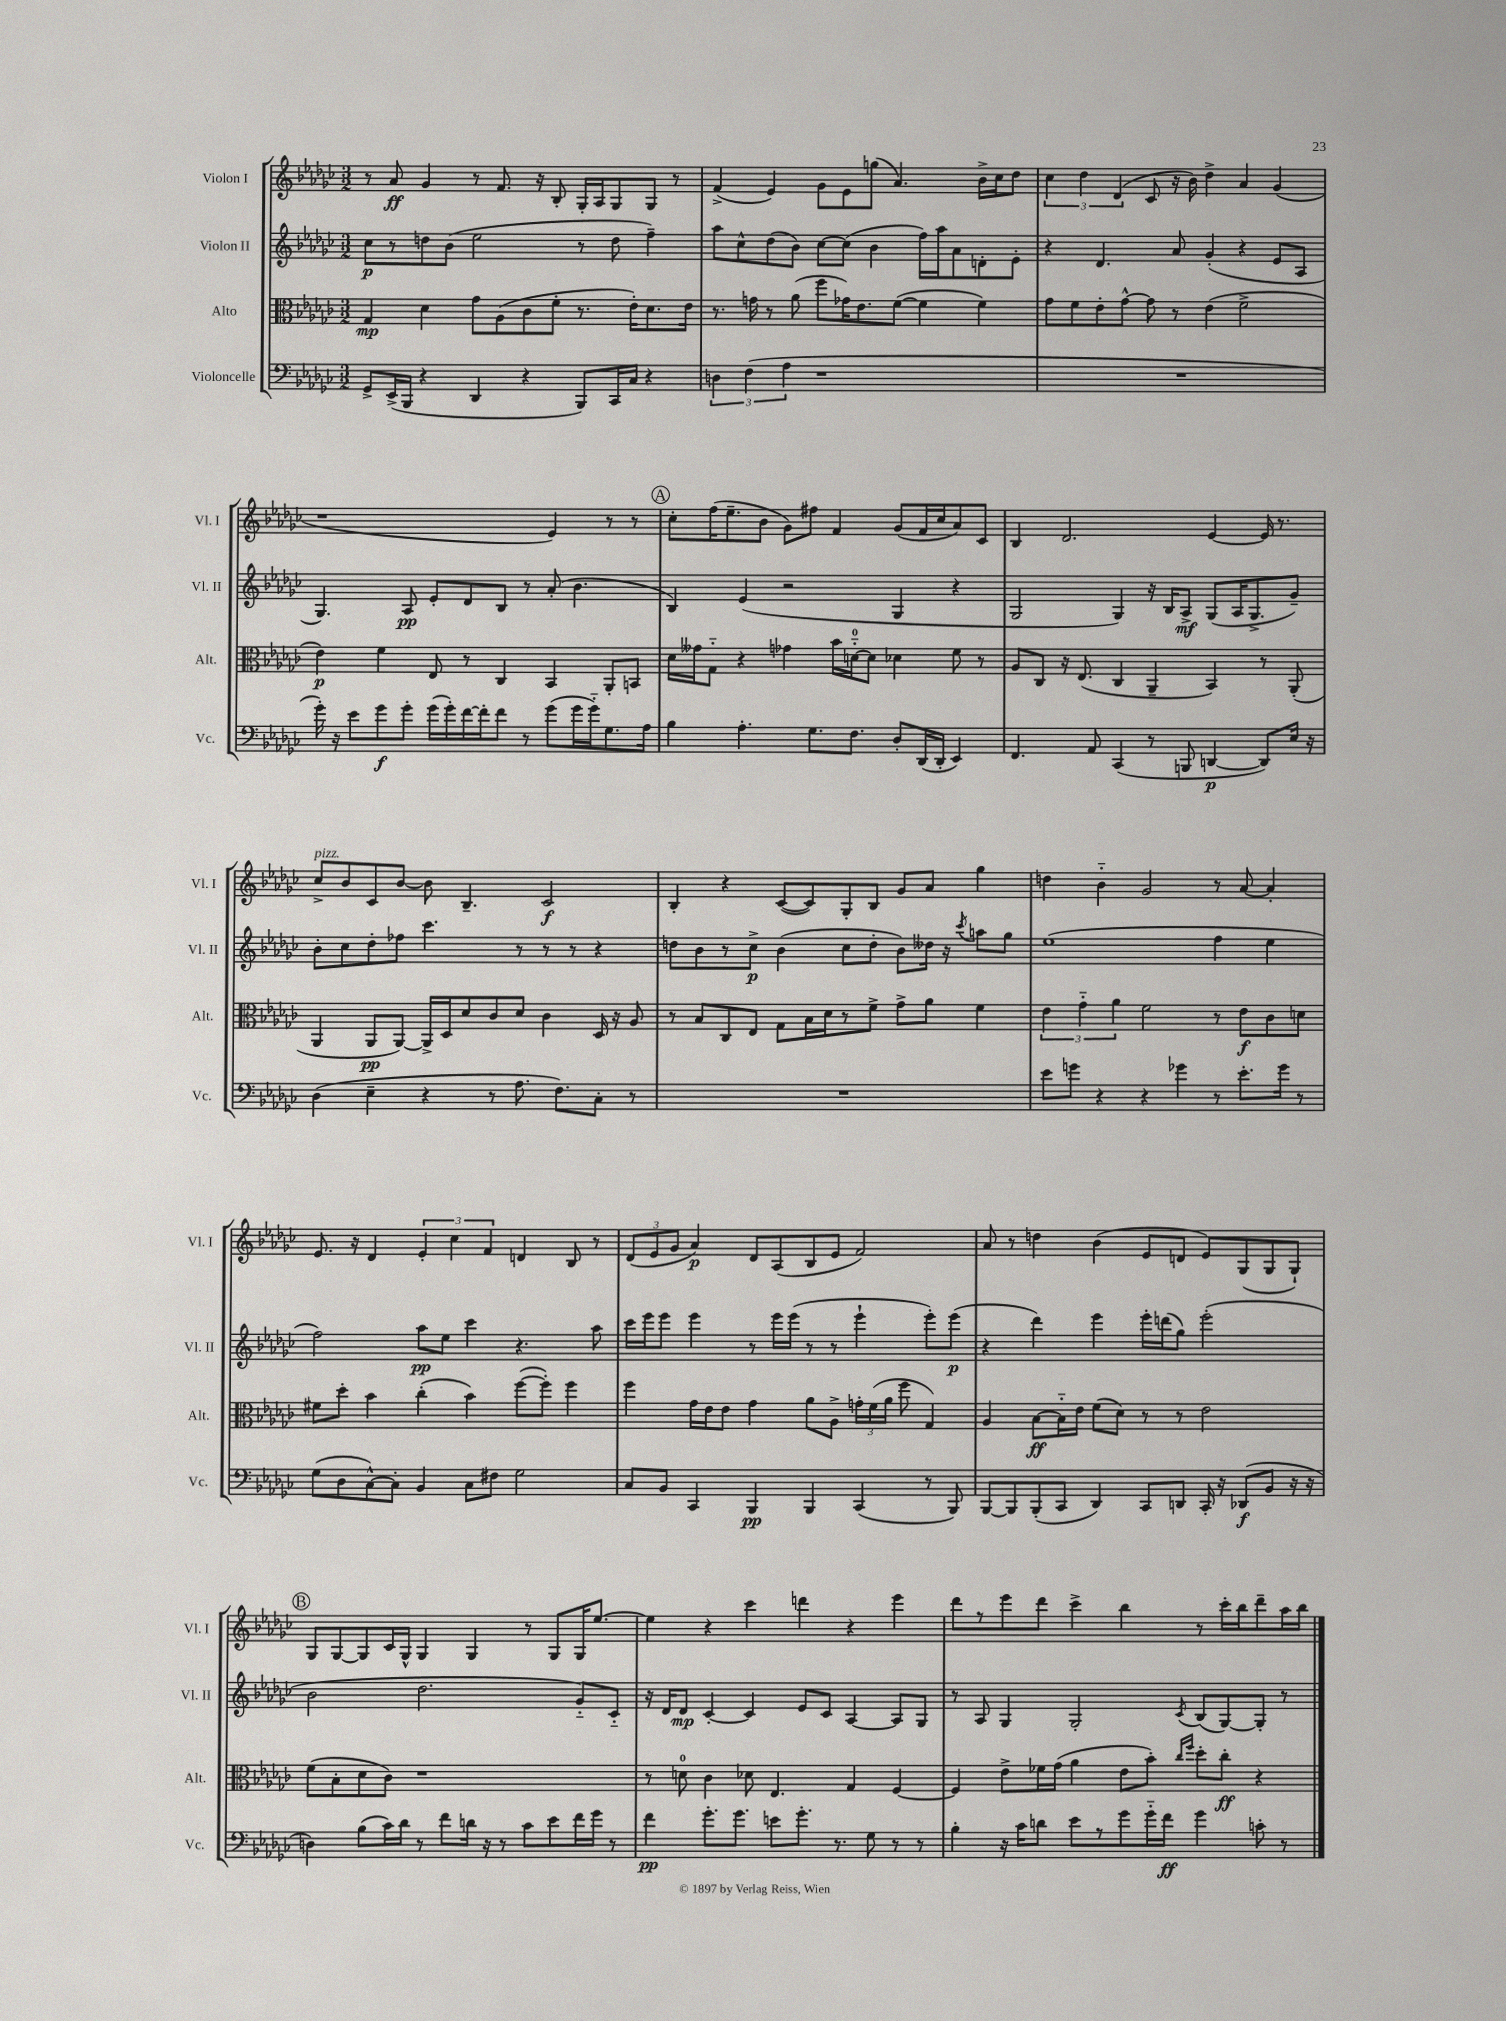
<<
\new StaffGroup <<
\new Staff = "s0" \with { instrumentName = "Violon I" shortInstrumentName = "Vl. I" } {
    \clef treble \key ges \major \numericTimeSignature \time 3/2
    \autoBeamOff r8 aes'8\ff ges'4 r8 f'8. r16 bes8-. ges16[-. aes16 ges8 ges8] r8 |
    f'4->( ees'4) ges'8[ ees'8 g''8]( aes'4.) bes'16[-> ces''16 des''8] |
    \tuplet 3/2 { ces''4 des''4 des'4( } ces'8 r16 bes'16) des''4-> aes'4 ges'4( |
    r1 ees'4) r8 r8 |
    \mark \markup { \circle "A" } ces''8[-. f''16( ees''8.-- bes'8] ges'8[) fis''8] f'4 ges'8[( f'16 ces''16 aes'8) ces'8] |
    bes4 des'2. ees'4~ ees'16 r8. |
    ces''8[->^\markup { \italic "pizz." } bes'8 ces'8 bes'8]~ bes'8 bes4.-- ces'2\f |
    bes4-. r4 ces'8[~( ces'8) ges8-. bes8] ges'8[ aes'8] ges''4 |
    d''4 bes'4-_ ges'2 r8 aes'8~ aes'4-. |
    ees'8. r16 des'4 \tuplet 3/2 { ees'4-. ces''4 f'4 } d'4 bes8 r8 |
    \tuplet 3/2 { des'8[( ees'8 ges'8] } aes'4\p) des'8[ aes8( bes8 ees'8] f'2) |
    aes'8 r8 d''4 bes'4( ees'8[ d'8] ees'8[) ges8( ges8 ges8]-!) |
    \mark \markup { \circle "B" } ges8[ ges8~ ges8 ces'16 ges16]-^ ges4 ges4 r8 ges8[ ges16 ees''8.]~ |
    ees''4 r4 ces'''4 d'''4 r4 ees'''4 |
    des'''8[ r8 ees'''8 des'''8] ces'''4-> bes''4 r8 ces'''16[-. bes''16 des'''8-- aes''16 bes''16] \bar "|." |
}
\new Staff = "s1" \with { instrumentName = "Violon II" shortInstrumentName = "Vl. II" } {
    \clef treble \key ges \major \numericTimeSignature \time 3/2
    \autoBeamOff ces''8[\p r8 d''8 bes'8]( ees''2 r8 d''8 f''4--) |
    aes''8[ ces''8-^ des''8( bes'8]) ces''8[~ ces''8]( bes'4 f''16[) aes''16 aes'8 d'8-. ees'8]-. |
    r4 des'4. aes'8 ges'4-.( r4 ees'8[ aes8] |
    ges4.) aes8\pp ees'8[-. des'8 bes8] r8 aes'8-.( bes'4. |
    \mark \markup { \circle "A" } bes4) ees'4( r2 ges4 r4 |
    ges2 ges4) r16 bes16[ aes8]->\mf ges8[( aes16 ges8.-> ges'8]--) |
    bes'8[-. ces''8 des''8-. fes''8] ces'''4. r8 r8 r8 r4 |
    d''8[ bes'8 r8 ces''8]->\p bes'4( ces''8[ d''8]-. bes'8[) deses''16] r16 \acciaccatura { ces'''8 } a''8[ ges''8] |
    ees''1( f''4 ees''4 |
    f''2) aes''8[\pp ees''8] ces'''4 r4. aes''8 |
    ces'''16[ ees'''16 ees'''8] ees'''4 r8 ees'''16[ ees'''16]( r8 r8 ees'''4-! ees'''8[-.) ees'''8]\p( |
    r4 des'''4) ees'''4 ees'''16[-. d'''16( ges''8]) ees'''2-.( |
    \mark \markup { \circle "B" } bes'2 des''2. ges'8[-_) ces'8]-_ |
    r16 des'16[ des'8]\mp ces'4~-. ces'4 ees'8[ ces'8] aes4~ aes8[ ges8] |
    r8 aes8 ges4 ges2-. \acciaccatura { ces'8 } bes8[( ges8~) ges8]-. r8 \bar "|." |
}
\new Staff = "s2" \with { instrumentName = "Alto" shortInstrumentName = "Alt." } {
    \clef alto \key ges \major \numericTimeSignature \time 3/2
    \autoBeamOff ges4\mp des'4 ges'8[ aes8( ces'8 f'8]-. r8. ees'16[-.) des'8. ees'16] |
    r8. g'16 r8 aes'8( f''8[ ges'16) ees'8. f'8]~( f'4 f'4) |
    ges'8[ f'8 ees'8-. ges'8]~-^ ges'8 r8 ees'4( f'2-> |
    ees'4\p) f'4 ees8 r8 ces4 bes,4 aes,8[-. b,8] |
    \mark \markup { \circle "A" } des'16[ geses'16 ges8]-_ r4 ges'4 bes'16[ d'16-0~-_ d'8] des'4 f'8 r8 |
    aes8[ ces8] r16 ees8.( ces4 aes,4-- bes,4) r8 aes,8-.( |
    aes,4 aes,8[\pp aes,8]~) aes,16[-> des16 des'8 ces'8 des'8] ces'4 des16 r16 aes8 |
    r8 bes8[ ces8 ees8] ges8[ bes16 des'16 r8 f'8]-> ges'8[-> aes'8] f'4 |
    \tuplet 3/2 { ees'4 ges'4-_ aes'4 } f'2 r8 ees'8[\f ces'8 d'8] |
    fis'8[ des''8]-. bes'4 ces''4-.( bes'4) f''8[~( f''8]-.) f''4 |
    f''4 ges'16[ ees'16 ees'8] ges'4 aes'8[ aes8]-> \tuplet 3/2 { g'16[-. f'16( aes'16] } f''8 ges4) |
    aes4 bes8[~\ff bes16-_ ees'16] f'8[( des'8]) r8 r8 ees'2 |
    \mark \markup { \circle "B" } f'8[( bes8-. des'8 ces'8]) r1 |
    r8 d'8-0 ces'4 des'8 ees4. ges4 f4~ |
    f4 ees'8[-> fes'16 ges'16]( aes'4 ees'8[ bes'8]-.) \grace { ces''16[ f''16] } des''8[-. ces''8]-.\ff r4 \bar "|." |
}
\new Staff = "s3" \with { instrumentName = "Violoncelle" shortInstrumentName = "Vc." } {
    \clef bass \key ges \major \numericTimeSignature \time 3/2
    \autoBeamOff ges,8[-> ees,16->( bes,,16] r4 des,4 r4 bes,,8[) ces,16 ces16] r4 |
    \tuplet 3/2 { d4 f4( aes4 } r1 |
    R1. |
    ges'16-.) r16 ees'8[ ges'8\f ges'8]-. ges'16[( ges'16-.) f'16~ f'16-. f'8] r8 ges'8[( ges'16 ges'16-_) ges8. aes16] |
    \mark \markup { \circle "A" } bes4 aes4.-. ges8.[ f8.] des8[-. des,16( des,16]-. ees,4) |
    f,4. aes,8 ces,4( r8 b,,8 d,4~\p d,8[) ees16] r16 |
    des4( ees4-- r4 r8 aes8. f8.[) ces8]-. r8 |
    R1. |
    ees'8[ g'8] r4 r4 ges'4 r8 ees'8.[-. ges'16] r8 |
    ges8[( des8 ces8~-^) ces8]-. bes,4 ces8[ fis8] ges2 |
    ces8[ bes,8] ces,4 bes,,4\pp bes,,4 ces,4( r8 bes,,8) |
    bes,,8[~ bes,,8 bes,,8-.( ces,8] des,4) ces,8[ d,8] ces,16-. r16 des,8[\f( bes,8] r16 r16 |
    \mark \markup { \circle "B" } d4) bes8[( ces'16) des'16] r8 f'8[ d'16] r16 r8 ces'8[ ees'8 f'16 ges'16] r8 |
    f'4\pp ges'8.[-. ges'8.] e'8[ ges'8.]-. r8. ges8 r8 r8 |
    bes4-. r16 ces'16[ d'8] ees'8[ r8 ges'8 ges'16-_ f'16]\ff ges'4 c'8-. r8 \bar "|." |
}
>>
>>
\layout { \context { \Score \remove "Bar_number_engraver" } }
